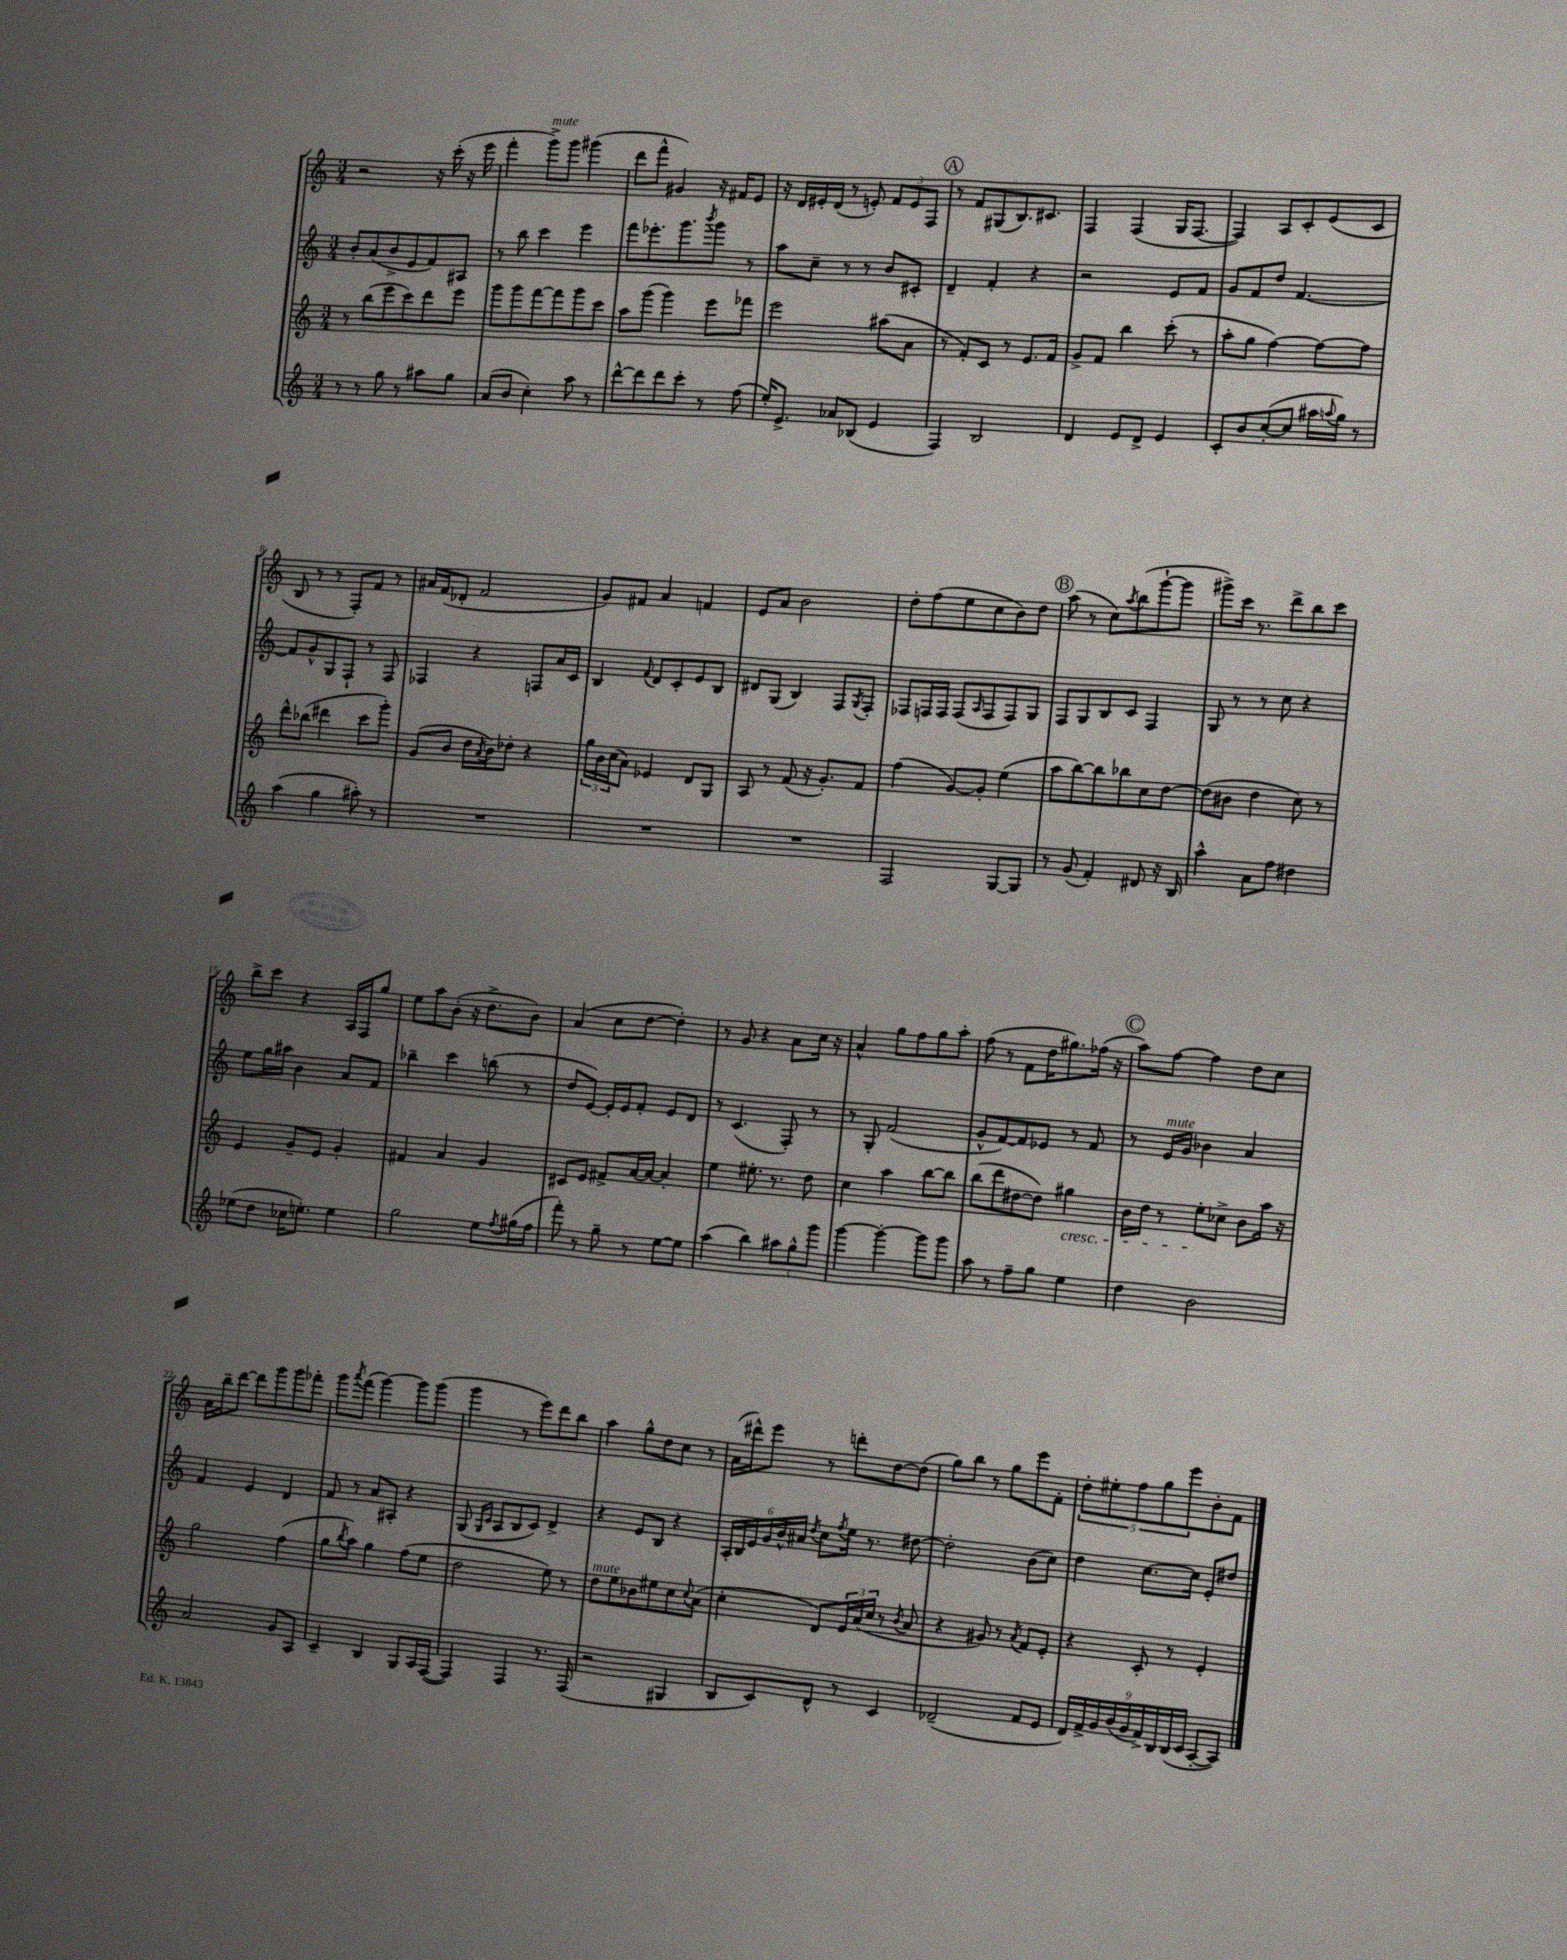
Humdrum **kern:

**kern	**kern	**kern	**kern
*part4	*part3	*part2	*part1
*staff4	*staff3	*staff2	*staff1
*clefG2	*clefG2	*clefG2	*clefG2
*k[]	*k[]	*k[]	*k[]
*M3/4	*M3/4	*M3/4	*M3/4
=1	=1	=1	=1
8r	8r	8b'/L	2r
8r	(8bb\L	(8a/	.
8gg\	8eee\	8b^/	.
8r	8ccc\)	8e/	.
8aa#X\L	8ddd\	8f/)	16r
.	.	.	(16ccc'\
8gg\J	8eee\J	8A#X/J	16r
.	.	.	16eee\
=2	=2	=2	=2
(8a/L	8ggg\L	8r	4fff'\
8b/J	8ggg\	8bb\	.
!	!	!	!LO:TX:a:i:t=mute
4cc'\)	[8fff\	4ccc\	8ggg^\L)
.	8fff\]	.	8ggg\J
8aa\	8ggg\	4eee\	(4ggg#X\
8r	8ccc\J	.	.
=3	=3	=3	=3
[8ddd^^\L	8aa\L	8fff\L	8ddd\L
8ddd\]	(8ggg\J	8.eee-X'\	8fff^^\J
8ddd\	4ggg\)	.	4g#X/)
.	.	8.ggg\	.
8ccc'\J	.	.	.
.	.	8qbbb/	.
8r	8eee\L	8ggg\J	16r
.	.	.	16f#X/KL
(8ff\	8fff-X\J	8r	8e/J
=4	=4	=4	=4
16ee'/KL)	2eee\	8aa\L	16r
8.e^/J	.	.	16d/LL
.	.	8cc~\J	16e#X'/
.	.	.	(16d/JJ
8a-X/L	.	8r	8r
(8B-X/J	.	8r	8en'/)
4e/	(8aa#X\L	8b/L	12f/L
.	.	.	12e/
.	8a\J	8c#X'/J	.
.	.	.	12F/J
!!LO:REH:place=s1:t=A
=5	=5	=5	=5
4F/)	8r	4d~/	8r
.	8f'/L)	.	8f/L
2B/	8c/J	4f'/	(8G#X/
.	8r	.	8.B/)
.	8.e/L	4r	.
.	.	.	8.c#X/J
.	16f/Jk	.	.
=6	=6	=6	=6
4d/	8g^/L	2r	4F/
.	8f/J	.	.
8e/L	4bb\	.	(4F/
8d^/J	.	.	.
4e/	(8ccc'\	8e/L	16G/KL
.	.	.	[8.F/J
.	8r	8f/J	.
=7	=7	=7	=7
8c'/L	8aa'\L	8g/L	4F/])
8b/	8gg\J	8f/	.
([8cc'/	[4ff\)	8dd/J	8A/L
8cc/J]	.	[4.f/	8c'/
16aa#X\LL	8ff\L_	.	(8e/
8qqaan/	.	.	.
16gg\JJ)	.	.	.
8r	8ff\J]	.	8c/J
!!LO:LB:g=z
=8	=8	=8	=8
(4aa\	8ddd^^\L	8f/L]	8B/
.	(8bb-X\J	8g^^/	8r
4gg\	4ddd#X\	8G/	8r
.	.	8F`/J	8F'/L)
8aa#X'\)	8ccc\L	8r	8f/J
8r	8ggg'\J)	8F/	8r
=9	=9	=9	=9
2.r	(8g/L	4F-X/	16a#X/LL
.	.	.	(16f/J
.	8b/J	.	8d-X'/J
.	16dd\LL	4r	2f/
.	8qa/	.	.
.	16b\J)	.	.
.	8dd-X'\J	.	.
.	4r	8Fn/L	.
.	.	16a/L	.
.	.	16c/JJ	.
=10	=10	=10	=10
2.r	24gg\LL	4B/	8g/L)
.	24b\	.	.
.	(24cc\J	.	.
.	8a\J)	.	8f#X/J
.	.	8qqf/	.
.	4e-X/	8d/L	4a/
.	.	8c'/	.
.	8d/L	8e/	4fn/
.	8G/J	8B/J	.
=11	=11	=11	=11
2.r	8A/	8d#X/L	8e/L
.	8r	(8G/J	8a/J
.	(8f/	4B/)	2b\
.	16r	.	.
.	8.g'/L)	.	.
.	.	8F/L	.
.	.	8qG/	.
.	8f/J	8F'/J	.
=12	=12	=12	=12
2F/	(4ff\	8F-X/L	8dd'\L
.	.	16Fn/L	(8ff\
.	.	16F/JJ	.
.	[8g/L)	(8F/L	8ee\
.	.	16qqA/	.
.	8g'/J]	8F/	8cc\
[8G/L	(4ee\	8F/)	8b\)
8G/J]	.	8G/J	8dd\J
!!LO:REH:place=s1:t=B
=13	=13	=13	=13
8r	8aa\L	8F/L	(8aa\
(8g/	[8bb\)	8G/	8r
4f'/)	8bb\]	8B/	8cc\L)
.	.	.	8qaa/
.	8bb-X\	8c/J	(8bb\
8d#X/	8cc\	4F/	[8ggg`\
16r	[8dd\J	.	8ggg\J]
16B/	.	.	.
=14	=14	=14	=14
4aa^^\	(8dd\L]	8G/	8ggg#X^\L)
.	8b#X\J	8r	16ccc\Jk
.	.	.	8.r
8a\L	4dd\	8r	.
8ff\J	.	8cc\	8ddd^\L
4dd#X\	8cc\)	4r	8bb\
.	8r	.	8ccc\J
!!LO:LB:g=z
=15	=15	=15	=15
(8ee-X\L	4e/	8ee\L	8bb^\L
8dd\J	.	16gg\L	8ccc\J
.	.	16aa#X\JJ	.
16cc-X\KL	8g~/L	4b\	4r
8.een'\J)	.	.	.
.	8e/J	.	.
4ee\	4g'/	8a/L	16A/LL
.	.	.	16F/J
.	.	8f/J	8gg/J
=16	=16	=16	=16
2gg\	4f#X/	4bb-X~\	8ee\L
.	.	.	8aa\
.	4a/	4ccc\	(8b'\J
.	.	.	16r
.	.	.	8.dd^\L
8ee\L	4g/	(8bbn\	.
8qff/	.	.	.
(16gg#X\L	.	8r	8b\J)
16ff\JJ	.	.	.
=17	=17	=17	=17
8fff'\)	8c#X/L	8dd/L	(4a/
8r	8e/J	[8e/J)	.
8gg~\	8f#X^/L	16e'/LL]	8cc\L
.	.	16e/J	.
8r	[16a/L	8f'/J	[8dd\J
.	16a/JJ_	.	.
[8ee\L	4a'/]	8e/L	4dd'\])
8ee\J]	.	8d/J	.
=18	=18	=18	=18
(4aa\	4ee\	8r	8r
.	.	(4.c/	8g/
4bb\)	8.ee#X'\	.	4r
.	8.r	.	.
12aa#X\L	.	8F'/)	8a\L
12gg^^\	.	.	.
.	8dd\	8r	16cc\Jk
12ggg\J	.	.	.
.	.	.	16r
=19	=19	=19	=19
[4ggg\	4cc\	8r	4a^^/
.	.	8G'/	.
4ggg'\_	4aa\	(2f/	8gg\L
.	.	.	8ff\
8ggg\L]	[8bb\L	.	8gg\
8ggg\J	8bb\J]	.	8aa'\J
=20	=20	=20	=20
8aa\	(8bb\L	8g^^/L	(8ff\
8r	8ddd\	[8f/)	8r
8ff~\L	[8dd#X\	8f/]	8f\L
8gg\J	8dd#\J])	8e-X/J	16dd\K
.	.	.	8.gg#X\)
!	!LO:TX:b:i:t=cresc.	!	!
4ee\	4gg#X\	8r	.
.	.	8f/	(16ff-X\Jk
.	.	.	16r
!!LO:REH:place=s1:t=C
=21	=21	=21	=21
4dd\	16b\LL	8r	8aa\L)
.	16dd\JJ	.	.
!	!	!LO:TX:a:i:t=mute	!
.	8r	16e/LL	[8ff\J
.	.	16g/JJ	.
2b\	8ee'\L	4b-X\	4ff\]
.	8cc-X^\J	.	.
.	8b\L	4a/	8dd\L
.	16aa\Jk	.	8cc\J
.	16r	.	.
!!LO:LB:g=z
=22	=22	=22	=22
2a/	2gg\	4f/	16a\LL
.	.	.	16bb~\J
.	.	.	[8ddd\J
.	.	4e/	8ddd\L]
.	.	.	8ggg\
8g/L	(4ff\	4d/	8ggg\
8A/J	.	.	8fff-X'\J
=23	=23	=23	=23
4c~/	8gg\L	8f/	8ggg\L
.	8qbb/	.	8qaaa/
.	8aa\J)	8r	(8fff\J
4B/	4gg\	8a/L	[4ggg\)
.	.	8A#X'/J	.
8G/L	(8ff\L	4r	8ggg\L]
16A/L	8ee\J	.	(8ggg\J
([16F/JJ	.	.	.
=24	=24	=24	=24
4F/])	2dd\	(8G/	4ggg\
.	.	16qqG/LL	.
.	.	16qqc/JJ	.
.	.	8A/L	.
4F/	.	8B/	8r
.	.	8c/J)	8eee\L)
8.r	8ee\)	4d^/	8ddd\
.	8r	.	8bb\J
(16F/	.	.	.
=25	=25	=25	=25
!	!LO:TX:a:i:t=mute	!	!
2r	8dd\L	4r	4aa\
.	8ee\	.	.
.	8b-X\	8e/L	8gg^^\L
.	8ee#X\	8B/J	8dd\
4G#X/	8cc\	4r	8cc\J
.	8qqcc/	.	.
.	(8a\J	.	8r
=26	=26	=26	=26
8B/L	4cc'\	24A'/LL	(16a\LL
.	.	24B/	.
.	.	.	16ddd#X^^\J)
.	.	24e/	.
8c/)	.	24g/	8eee\J
.	.	24b^^/	.
.	.	24a#X/JJ	.
.	.	8qdd/	.
8d^^/J	8d/L)	8cc\L	8r
.	.	8qff/	.
8r	24e/L	16ee\Jk	8dddn'\L
.	(24a/	.	.
.	.	8.r	.
.	24cc/JJ	.	.
4c/	8r	.	[8dd\
.	8qb/	.	.
.	8a/	[8dd#X\	(8dd\J]
=27	=27	=27	=27
(2d-X~/	4r	2dd#'\]	8gg\L)
.	.	.	8bb\J
.	8g#X/)	.	8r
.	8r	.	8gg\L
.	8qa/	.	.
8f/L	8f/L	(8b\L	8eee\
8e/J	8e'/J	8cc\J)	8f'\J
=28	=28	=28	=28
18d/LL)	4r	4dd\	10dd'\L
18f^/	.	.	.
.	.	.	10ee#X'\
18g/	.	.	.
(18b/	.	.	.
.	.	.	10ff\
18g/	.	.	.
.	8c'/	[8.cc\L	.
18f^/)	.	.	.
.	.	.	10gg\
18B/	.	.	.
.	8r	.	.
(18B/	.	.	.
.	.	.	10eee\
.	.	16cc\Jk]	.
18c/JJ	.	.	.
[8A'/L	4e'/	8e'/L	8b'\
8A/J])	.	8dd#X/J	8f\J
==	==	==	==
*-	*-	*-	*-
